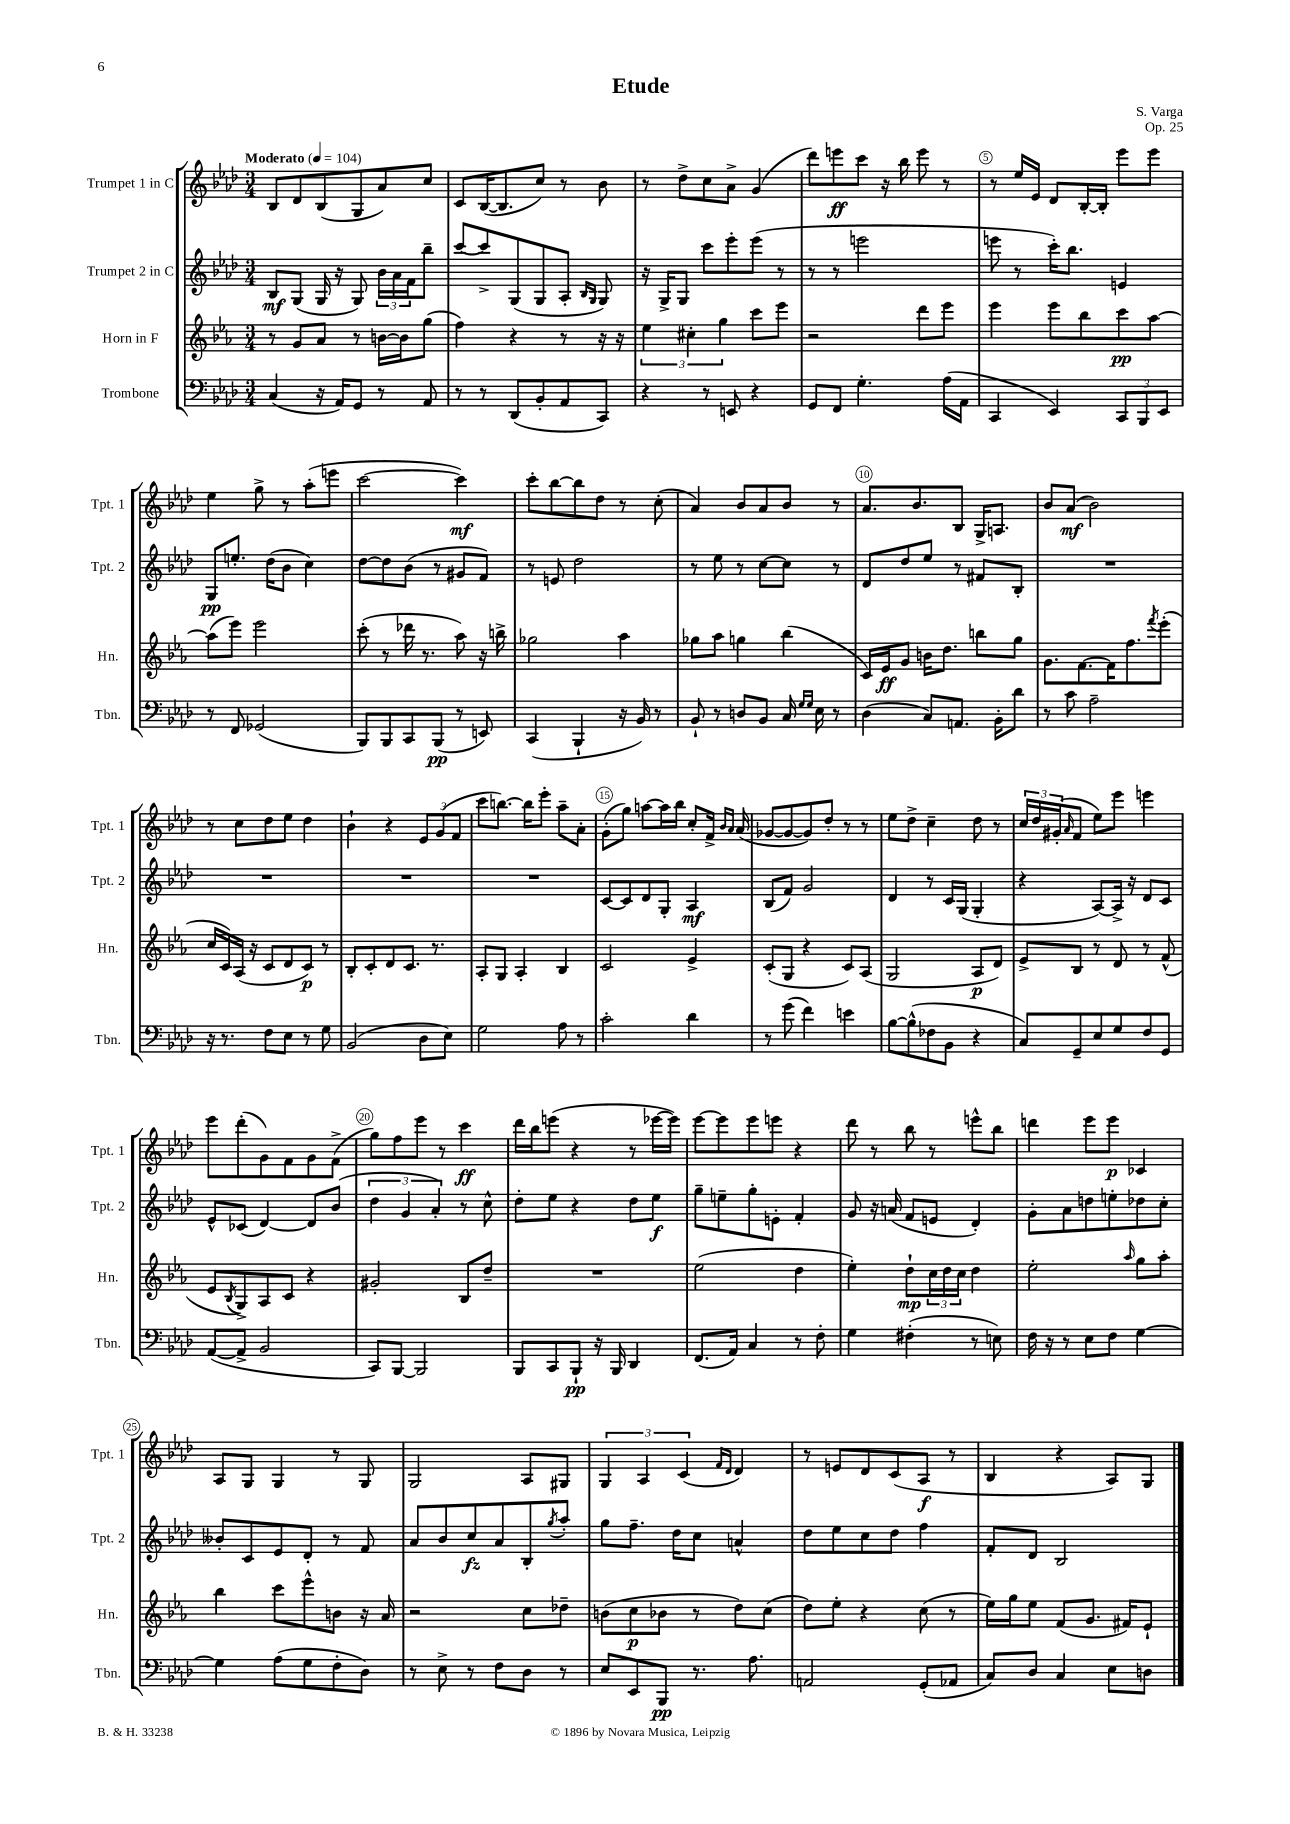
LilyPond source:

\header { title = "Etude" composer = "S. Varga" opus = "Op. 25" }
<<
\new StaffGroup <<
\new Staff = "s0" \with { instrumentName = "Trumpet 1 in C" shortInstrumentName = "Tpt. 1" } {
    \clef treble \key aes \major \numericTimeSignature \time 3/4 \tempo "Moderato" 4 = 104
    bes8 des'8 bes8( g8 aes'8) c''8 |
    c'8 bes16~( bes8. c''8) r8 bes'8 |
    r8 des''8-> c''8 aes'8-> g'4( |
    des'''8) e'''8\ff c'''8 r16 bes''16 e'''8 r8 |
    r8 ees''16 ees'16 des'8 bes16~-. bes16-. ees'''8 ees'''8 |
    ees''4 g''8-> r8 aes''8-.( e'''8 |
    c'''2~ c'''4\mf) |
    c'''8-. bes''8~ bes''8 des''8 r8 c''8-.( |
    aes'4) bes'8 aes'8 bes'8 r8 |
    aes'8. bes'8. bes8 g16-> a8. |
    bes'8 aes'8\mf( bes'2) |
    r8 c''8 des''8 ees''8 des''4 |
    bes'4-! r4 \tuplet 3/2 { ees'8 g'8( f'8 } |
    c'''8 b''8.~) b''16 ees'''8-. aes''8-- aes'8-. |
    g'8-.( g''8) a''8~ a''16 bes''16 c''8-. f'16-> \grace { bes'16 aes'16 } aes'16( |
    ges'8~ ges'8~ ges'8) des''8-. r8 r8 |
    ees''8 des''8-> c''4-- des''8 r8 |
    \tuplet 3/2 { c''16 des''16 gis'16-.( } \grace { aes'16 } f'8 ees''8) ees'''8 e'''4 |
    ees'''8 des'''8-.( g'8) f'8 g'8 f'8->( |
    g''8) f''8 ees'''8 r8 c'''4\ff |
    des'''16 bes''16 e'''8( r4 r8 ees'''16~ ees'''16) |
    ees'''8~ ees'''8 ees'''8 e'''8 r4 |
    des'''8 r8 bes''8 r8 e'''8-^ bes''8 |
    d'''4 ees'''8 ees'''8\p ces'4 |
    aes8 g8 g4 r8 g8 |
    g2 aes8 gis8 |
    \tuplet 3/2 { g4 aes4 c'4( } \grace { f'16 des'16 } des'4) |
    r8 e'8 des'8 c'8( aes8\f r8 |
    bes4 r4 aes8) g8 \bar "|." |
}
\new Staff = "s1" \with { instrumentName = "Trumpet 2 in C" shortInstrumentName = "Tpt. 2" } {
    \clef treble \key aes \major \numericTimeSignature \time 3/4
    bes8\mf g8( g16 r16 g8) \tuplet 3/2 { bes'16 aes'16 f'16 } bes''8-- |
    c'''8~ c'''8-> g8( g8 aes8-. \grace { bes16 g16 } g8) |
    r16 g16-> g8 c'''8 ees'''8-. ees'''8( r8 |
    r8 r8 e'''2 |
    e'''8 r8 c'''16-.) bes''8. e'4 |
    g8\pp e''8.-. des''16( bes'8 c''4) |
    des''8~ des''8 bes'8( r8 gis'8 f'8) |
    r8 e'8 des''2 |
    r8 ees''8 r8 c''8~ c''8 r8 |
    des'8 des''8 ees''8 r8 fis'8 bes8-. |
    R2. |
    R2. |
    R2. |
    R2. |
    c'8~ c'8 des'8 g8-. aes4\mf |
    bes8( f'8) g'2 |
    des'4 r8 c'16 g16( g4-. |
    r4 aes8~) aes16-> r16 des'8 c'8 |
    ees'8-^ ces'8( des'4~) des'8 bes'8( |
    \tuplet 3/2 { des''4 g'4 aes'4-.) } r8 c''8-^ |
    des''8-. ees''8 r4 des''8 ees''8\f |
    g''8-- e''8-- g''8-. e'8-. f'4-. |
    g'8 r16 a'16( f'8 e'8 des'4-.) |
    g'8-. aes'8 d''8 e''8-. des''8 c''8-. |
    beses'8-. c'8 ees'8 des'8-. r8 f'8 |
    aes'8 bes'8 c''8\fz aes'8 bes8-. \acciaccatura { g''8 } aes''8-. |
    g''8 f''8.-- des''16 c''8 a'4-^ |
    des''8 ees''8 c''8 des''8 f''4 |
    f'8-. des'8 bes2 \bar "|." |
}
\new Staff = "s2" \with { instrumentName = "Horn in F" shortInstrumentName = "Hn." } {
    \clef treble \key ees \major \numericTimeSignature \time 3/4
    r8 g'8 aes'8 r8 b'16~ b'16 g''8( |
    f''4) r4 r8 r16 r16 |
    \tuplet 3/2 { ees''4 cis''4-. g''4 } c'''8 ees'''8 |
    r2 d'''8 ees'''8 |
    ees'''4 ees'''8 bes''8 c'''8\pp aes''8~ |
    aes''8( ees'''8) ees'''2 |
    c'''8-.( r8 des'''16 r8. aes''8) r16 b''16-> |
    ges''2 aes''4 |
    ges''8 aes''8 g''4 bes''4( |
    c'16) ees'16\ff g'8 b'16 d''8. b''8 g''8 |
    g'8. f'8.~ f'16 f''8. \acciaccatura { f'''8 } ees'''8-.( |
    c''16 c'16) aes16( r16 c'8 d'8 c'8\p) r8 |
    bes8-. c'8-. d'8 c'8. r8. |
    aes8-. g8 aes4-. bes4 |
    c'2 ees'4-> |
    c'8-.( g8 r4 c'8) aes8( |
    g2 aes8\p d'8) |
    ees'8-> bes8 r8 d'8 r8 f'8-^( |
    ees'8 \acciaccatura { bes8 } g8->) aes8 c'8 r4 |
    gis'2-. bes8 d''8-- |
    R2. |
    ees''2( d''4 |
    ees''4-.) d''8-!\mp \tuplet 3/2 { c''16 d''16 c''16 } d''4 |
    ees''2-. \grace { aes''16 } g''8 aes''8-. |
    bes''4 c'''8 ees'''8-^ b'8 r16 aes'16 |
    r2 c''8 des''8-- |
    b'8( c''8\p bes'8 r8 d''8) c''8( |
    d''8) ees''8-. r4 c''8( r8 |
    ees''16) g''16 ees''8 f'8( g'8. fis'16) ees'8-! \bar "|." |
}
\new Staff = "s3" \with { instrumentName = "Trombone" shortInstrumentName = "Tbn." } {
    \clef bass \key aes \major \numericTimeSignature \time 3/4
    c4( r16 aes,16) g,8 r8 aes,8 |
    r8 r8 des,8( bes,8-. aes,8 c,8) |
    r4 r8 e,8 r4 |
    g,8 f,8 g4.-. aes16( aes,16 |
    c,4 ees,4) \tuplet 3/2 { c,8 bes,,8 ees,8 } |
    r8 f,8 ges,2( |
    bes,,8) bes,,8 c,8 bes,,8\pp( r8 e,8) |
    c,4( bes,,4-! r16 bes,16) r8 |
    bes,8-! r8 d8 bes,8 c16 \grace { g16 g16 } ees16 r8 |
    des4( c8) a,8. bes,16-. des'8 |
    r8 c'8 aes2-- |
    r16 r8. f8 ees8 r8 g8 |
    bes,2( des8 ees8) |
    g2 aes8 r8 |
    c'2-. des'4 |
    r8 g'8( f'4) e'4 |
    bes8~ bes8-^( fes8 bes,8 r4 |
    c8) g,8-- ees8 g8 f8 g,8 |
    aes,8~( aes,8-> bes,2 |
    c,8) bes,,8~ bes,,2 |
    bes,,8 c,8 bes,,8-!\pp r16 bes,,16 des,4 |
    f,8.( aes,16) c4 r8 f8-. |
    g4 fis4-.( r8 e8) |
    f16 r16 r8 ees8 f8 g4~ |
    g4 aes8( g8 f8-. des8) |
    r8 ees8-> r8 f8 des8 r8 |
    ees8 ees,8 bes,,8\pp r8. aes8. |
    a,2 g,8-.( aes,8 |
    c8) des8 c4 ees8 d8 \bar "|." |
}
>>
>>
\layout { \context { \Score \override BarNumber.break-visibility = ##(#f #t #t) barNumberVisibility = #(every-nth-bar-number-visible 5) \override BarNumber.stencil = #(make-stencil-circler 0.1 0.3 ly:text-interface::print) } }
